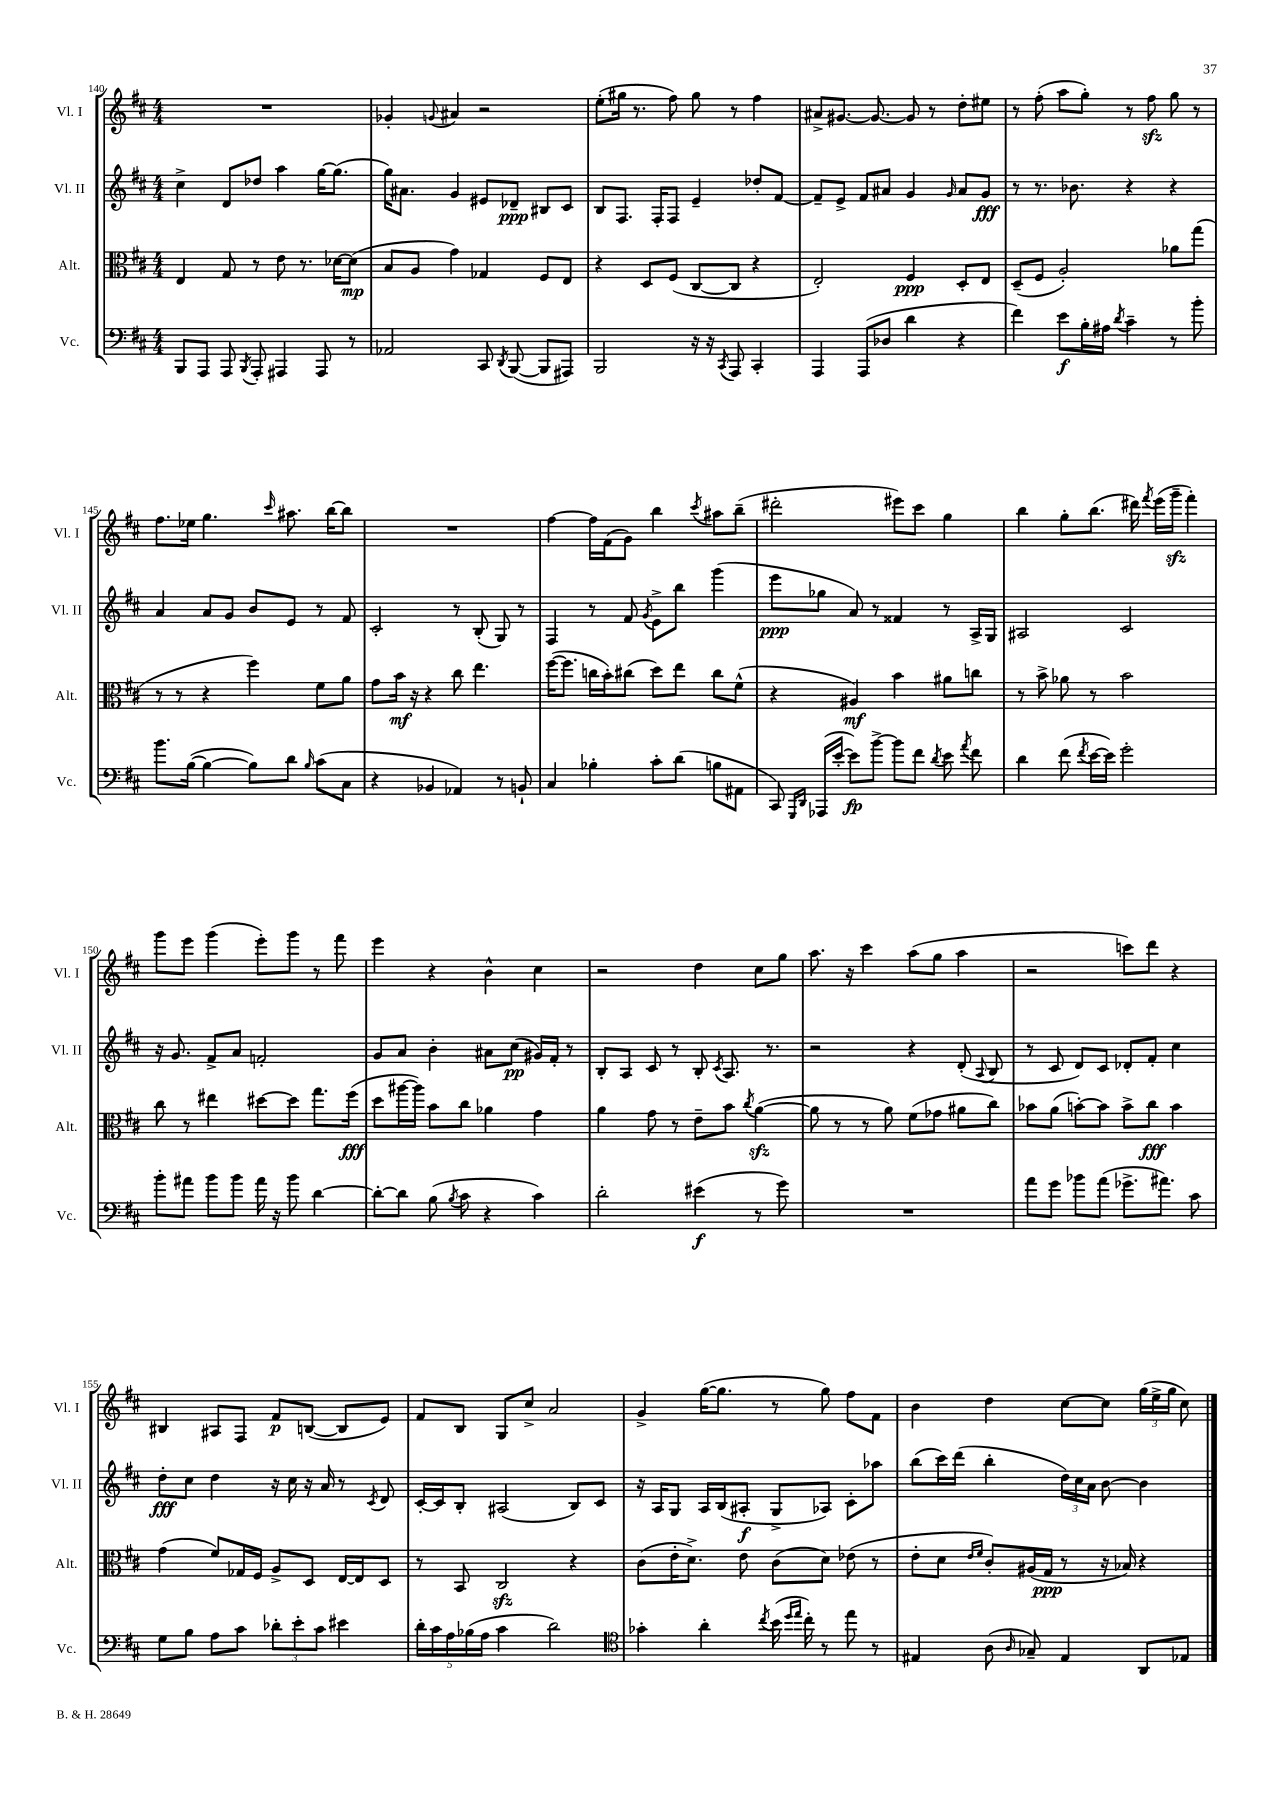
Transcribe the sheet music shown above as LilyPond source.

<<
\new StaffGroup <<
\new Staff = "s0" \with { instrumentName = "Vl. I" shortInstrumentName = "Vl. I" } {
    \clef treble \key d \major \numericTimeSignature \time 4/4
    \autoBeamOff R1 |
    ges'4-. \appoggiatura { g'8 } ais'4 r2 |
    e''8[-.( gis''16] r8. fis''8) gis''8 r8 fis''4 |
    ais'8[-> gis'8.]~ gis'8.~ gis'8 r8 d''8[-. eis''8] |
    r8 fis''8-.( a''8[ g''8]-.) r8 fis''8\sfz g''8 r8 |
    fis''8.[ ees''16] g''4. \grace { cis'''16 } ais''8. b''16[~ b''8] |
    R1 |
    fis''4~ fis''16[ fis'16( g'8]) b''4 \acciaccatura { cis'''8 } ais''8[ b''8]--( |
    dis'''2-. eis'''8[) cis'''8] g''4 |
    b''4 g''8[-. b''8.]( dis'''16) \acciaccatura { fis'''8 } e'''16[( g'''16]--\sfz fis'''4-.) |
    g'''8[ e'''8] g'''4( e'''8[-.) g'''8] r8 fis'''8 |
    e'''4 r4 b'4-^ cis''4 |
    r2 d''4 cis''8[ g''8] |
    a''8. r16 cis'''4 a''8[( g''8] a''4 |
    r2 c'''8[) d'''8] r4 |
    bis4 ais8[ fis8] fis'8[\p b8]~( b8[ e'8]) |
    fis'8[ b8] g8[ cis''8]-> a'2 |
    g'4-> g''16[~( g''8.] r8 g''8) fis''8[ fis'8] |
    b'4 d''4 cis''8[~ cis''8] \tuplet 3/2 { g''16[( e''16-> g''16] } cis''8) \bar "|." |
}
\new Staff = "s1" \with { instrumentName = "Vl. II" shortInstrumentName = "Vl. II" } {
    \clef treble \key d \major \numericTimeSignature \time 4/4
    \autoBeamOff cis''4-> d'8[ des''8] a''4 g''16[~ g''8.]( |
    g''16[) ais'8.] g'4 eis'8[ des'8]--\ppp bis8[ cis'8] |
    b8[ fis8.] fis16[-. fis8] e'4-- des''8[-. fis'8]~ |
    fis'8[-- e'8]-> fis'8[ ais'8] g'4 \grace { g'16 } ais'8[ g'8]\fff |
    r8 r8. bes'8. r4 r4 |
    a'4 a'8[ g'8] b'8[ e'8] r8 fis'8 |
    cis'2-. r8 b8-.( g8) r8 |
    fis4 r8 fis'8 \acciaccatura { g'8 } e'8[-> b''8] g'''4( |
    e'''8[\ppp ges''8] a'8) r8 fisis'4 r8 a16[-> g16] |
    ais2 cis'2 |
    r16 g'8. fis'8[-> a'8] f'2-. |
    g'8[ a'8] b'4-. ais'8[ cis''8]\pp( gis'16[) fis'16]-. r8 |
    b8[-. a8] cis'8 r8 b8-. \acciaccatura { cis'8 } a8. r8. |
    r2 r4 d'8-.( \appoggiatura { a8 } b8 |
    r8 cis'8 d'8[) cis'8] des'8[-. fis'8]-. cis''4 |
    d''8[-.\fff cis''8] d''4 r16 cis''16 r16 a'16 r8 \acciaccatura { cis'8 } d'8 |
    cis'16[~-. cis'16 b8]-. ais2( b8[) cis'8] |
    r16 a16[ g8] a16[ b16( ais8]-.\f g8[-> aes8]) cis'8[-. aes''8] |
    b''8[( cis'''16) d'''16]( b''4-. \tuplet 3/2 { d''16[) cis''16 a'16] } b'8~ b'4 \bar "|." |
}
\new Staff = "s2" \with { instrumentName = "Alt." shortInstrumentName = "Alt." } {
    \clef alto \key d \major \numericTimeSignature \time 4/4
    \autoBeamOff e4 g8 r8 e'8 r8. des'16[~ des'8]\mp( |
    b8[ a8] g'4) ges4 fis8[ e8] |
    r4 d8[ fis8]( cis8[~ cis8] r4 |
    e2-.) fis4\ppp d8[-. e8] |
    d8[--( fis8] a2-.) aes'8[ g''8]( |
    r8 r8 r4 fis''4) fis'8[ a'8] |
    g'8[ b'16]\mf r16 r4 cis''8 e''4. |
    fis''16[~( fis''8.] c''16[ b'16-.) cis''8]( d''8[) e''8] cis''8[ fis'8]-^( |
    r4 ais4\mf) b'4 ais'8[ c''8] |
    r8 b'8-> aes'8 r8 b'2 |
    cis''8 r8 eis''4 dis''8[~ dis''8] g''8.[ fis''16]\fff( |
    d''8[ ais''16~ ais''16]) b'8[ cis''8] aes'4 g'4 |
    a'4 g'8 r8 e'8[-- b'8] \acciaccatura { cis''8 } a'4~\sfz( |
    a'8 r8 r8 a'8) fis'8[( ges'8] ais'8[ cis''8]) |
    bes'8[ a'8]( b'8[~-.) b'8] b'8[-> cis''8]\fff b'4 |
    g'4( fis'8[) ges16 fis16] a8[-> d8] e16[~ e16 d8] |
    r8 b,8 cis2\sfz r4 |
    cis'8[( e'16-. d'8.]->) e'8 cis'8[( d'8]) ees'8( r8 |
    e'8[-. d'8] \grace { e'16[ fis'16] } cis'8[-.) ais16( g16]\ppp r8 r16 bes16) r4 \bar "|." |
}
\new Staff = "s3" \with { instrumentName = "Vc." shortInstrumentName = "Vc." } {
    \clef bass \key d \major \numericTimeSignature \time 4/4
    \autoBeamOff b,,8[ a,,8] a,,8 \acciaccatura { b,,8 } a,,8-. ais,,4 ais,,8 r8 |
    aes,2 cis,8 \acciaccatura { d,8 } b,,8~( b,,8[ ais,,8]) |
    b,,2 r16 r16 \acciaccatura { cis,8 } a,,8 cis,4-. |
    a,,4 a,,8[( des8] d'4 r4 |
    fis'4) e'8[\f b16-. ais16] \acciaccatura { d'8 } cis'4-- r8 b'8-. |
    b'8.[ b16]~( b4~ b8[) d'8] \grace { b16 } cis'8[( cis8] |
    r4 bes,4 aes,4) r8 b,8-! |
    cis4 bes4-. cis'8[-. d'8]( b8[ ais,8] |
    cis,8) \grace { g,,16[ d,16] } aes,,16[( e'16]~-. e'8[\fp) b'8]~-> b'8[ fis'8] \acciaccatura { d'8 } e'8 \acciaccatura { a'8 } fis'8 |
    d'4 fis'8( \acciaccatura { fis'8 } e'16[~ e'16]) g'2-. |
    b'8[-. ais'8] b'8[ b'8] ais'16 r16 b'8 d'4~ |
    d'8[~-. d'8] b8( \acciaccatura { b8 } cis'8 r4 cis'4) |
    d'2-. eis'4\f( r8 g'8) |
    R1 |
    a'8[ g'8] bes'8[ a'8]( ges'8.[-> ais'8.]) cis'8 |
    g8[ b8] a8[ cis'8] \tuplet 3/2 { des'8[-. e'8-. cis'8] } eis'4 |
    \tuplet 5/4 { d'16[-. cis'16 a16 bes16( a16] } cis'4 d'2) |
    \clef tenor ges'4-. a'4-. \acciaccatura { cis''8 } b'16( \grace { d''16[ e''16] } cis''16-.) r8 e''8 r8 |
    eis4 a8( \grace { a16 } ges8--) eis4 a,8[ ees8] \bar "|." |
}
>>
>>
\layout { \context { \Score currentBarNumber = #140 } }
